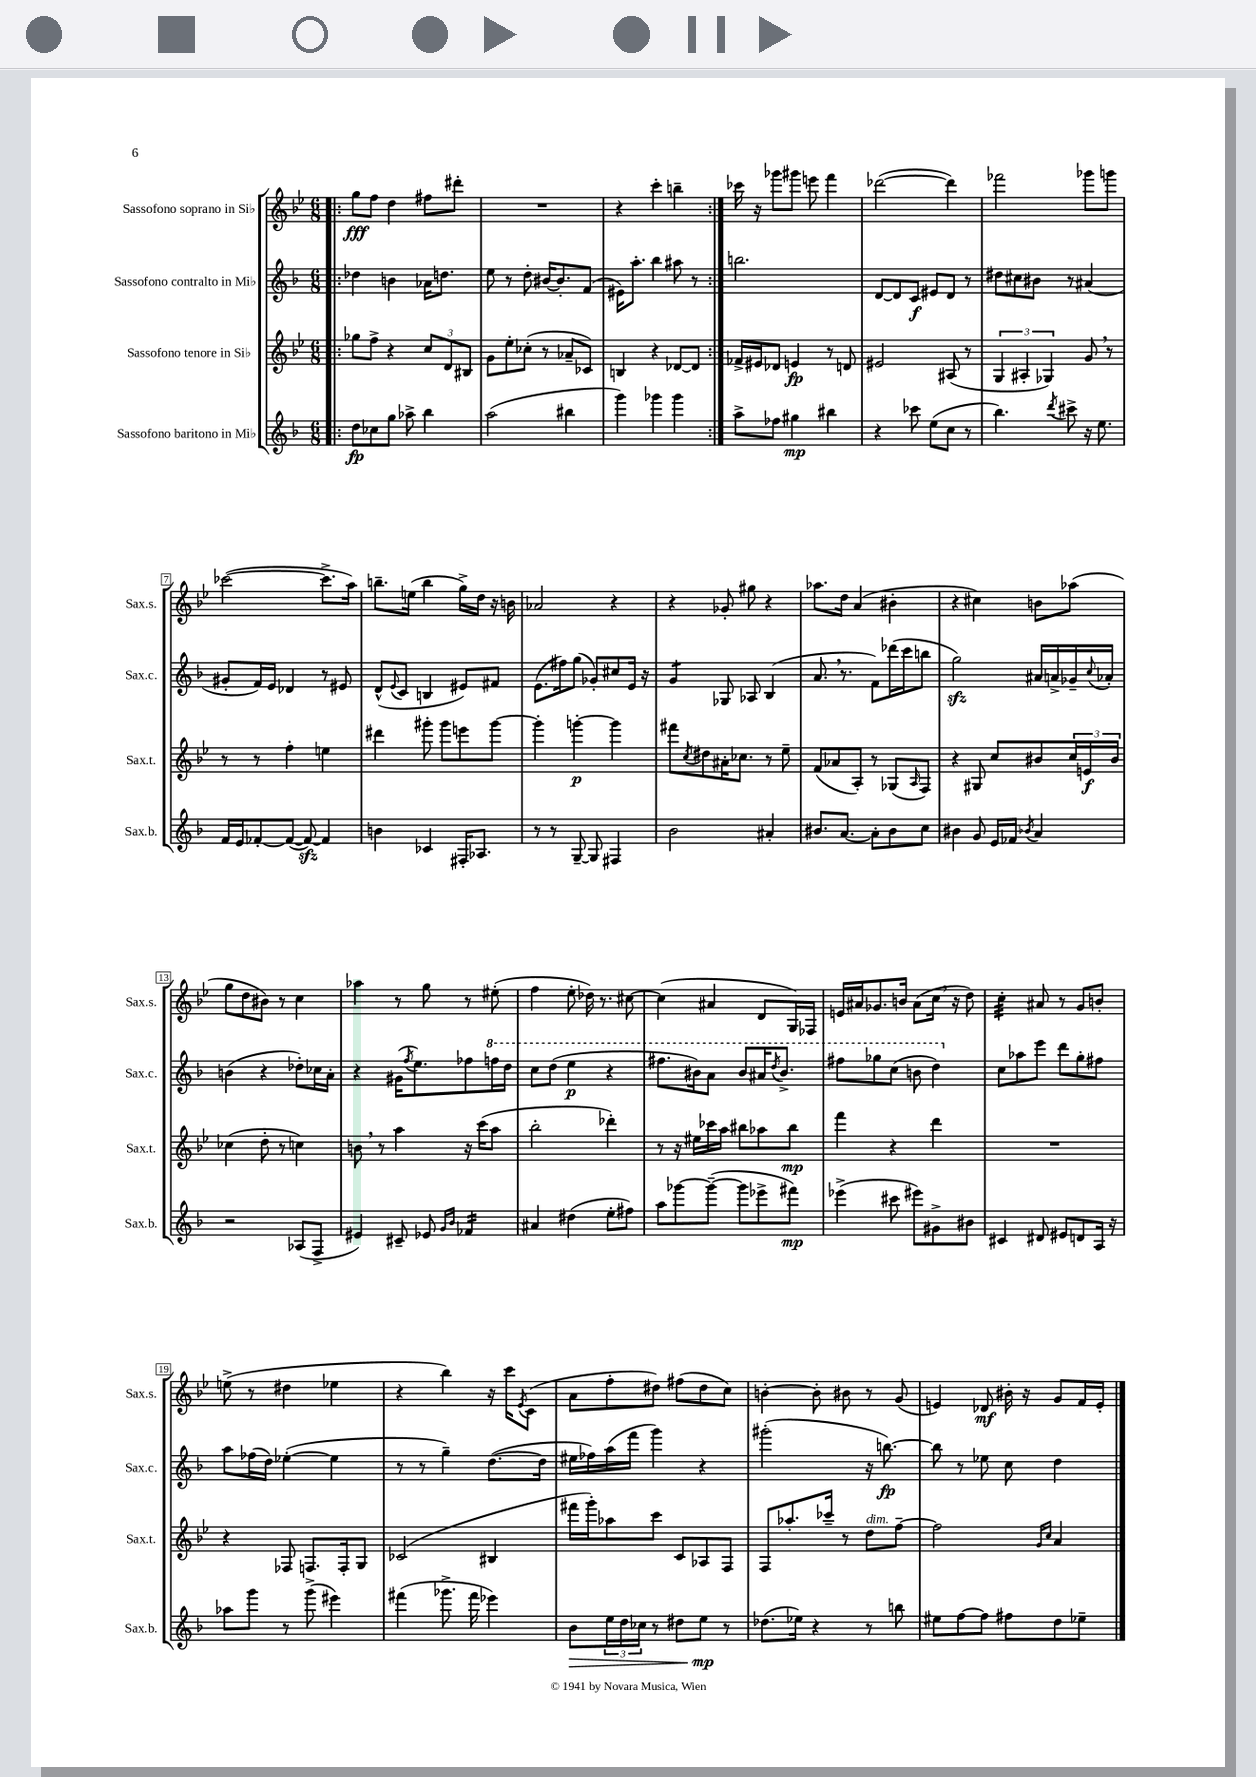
<<
\new StaffGroup <<
\new Staff = "s0" \with { instrumentName = "Sassofono soprano in Sib" shortInstrumentName = "Sax.s." } {
    \clef treble \key bes \major \numericTimeSignature \time 6/8
    \repeat volta 2 { \bar ".|:" g''8\fff f''8 d''4 fis''8 dis'''8-. |
    R2. |
    r4 c'''4-. b''4-- | }
    ces'''16 r16 ges'''8 gis'''8 e'''8 f'''4 |
    des'''2~( des'''4) |
    fes'''2 ges'''8 g'''8 |
    ces'''2~( ces'''8.-> a''16) |
    b''8.-- e''16( b''4 g''16->) d''16 r16 b'16 |
    aes'2 r4 |
    r4 ges'8-. gis''8 r4 |
    aes''8. d''16 a'4( bis'4-. |
    r4 cis''4) b'8 aes''8( |
    g''8 d''8 bis'8) r8 c''4 |
    aes''4 r8 g''8 r8 eis''8-.( |
    f''4 ees''8-. des''16) r8. cis''8~ |
    cis''4( ais'4 d'8 g16) fes16 |
    e'16 ais'16 ges'8. b'16 ais'8( c''16 \breathe r16 d''8) |
    c''4:32-. ais'8 r8 g'8 b'8-. |
    e''8->( r8 dis''4 ees''4 |
    r4 bes''4) r16 c'''16 \acciaccatura { ees'8 } c'8( |
    a'8 f''8-. dis''8) fis''8( dis''8 c''8) |
    b'4~-. b'8-. bis'8 r8 g'8( |
    e'4) des'8\mf bis'16-. r16 g'8 f'16 e'16-. \bar "|." |
}
\new Staff = "s1" \with { instrumentName = "Sassofono contralto in Mib" shortInstrumentName = "Sax.c." } {
    \clef treble \key f \major \numericTimeSignature \time 6/8
    \repeat volta 2 { \bar ".|:" des''4 b'4 aes'16 d''8. |
    e''8 r8 d''8-. bis'16~ bis'8.-. f'8( |
    eis'16) a''8.-. bes''4 ais''8 r8 | }
    b''2. |
    d'8~ d'8 c'8\f eis'8 d'8 r8 |
    dis''8 cis''8 bis'8 r8 ais'4( |
    gis'8-. f'16) e'16 des'4 r8 eis'8 |
    d'8-^( \appoggiatura { e'8 } c'8 b4 eis'8) fis'8 |
    e'8.( fis''16) g''8( ges'8-.) cis''8 e'16 r16 |
    g'4:8 ges8 aes8 bes4( |
    a'8. \breathe r8. f'8) des'''16( c'''16 b''8 |
    g''2\sfz) ais'16 a'16-> ges'16-- \appoggiatura { c''8 } aes'16-. |
    b'4( r4 des''8-.) ces''16 a'16-. |
    r4 gis'16( \acciaccatura { f''8 } e''8.) fes''8 \ottava #1 f'''!16 d'''16 |
    c'''8 d'''8( e'''4\p r4 |
    fis'''8. bis''16) a''8 bis''8 ais''16 \acciaccatura { d'''8 } bis''8.-> |
    fis'''8 ges'''8 c'''8( b''8 d'''4) \ottava #0 |
    c''8 aes''8 e'''8 d'''8 g''8-. fis''8 |
    a''8 fes''16( d''16) ees''4~-.( ees''4 |
    r8 r8 g''4--) d''8.~( d''16 |
    eis''16 fes''16) a''16( f'''16 g'''4) r4 |
    gis'''2-.( r16 b''8.~\fp) |
    b''8 r8 ees''8 c''8 d''4 \bar "|." |
}
\new Staff = "s2" \with { instrumentName = "Sassofono tenore in Sib" shortInstrumentName = "Sax.t." } {
    \clef treble \key bes \major \numericTimeSignature \time 6/8
    \repeat volta 2 { \bar ".|:" ges''8 f''8-> r4 \tuplet 3/2 { c''8 d'8 bis8 } |
    g'8 ees''8-. ces''8-.( r8 aes'8-- ces'8) |
    b4 r4 des'8~ des'8 | }
    fes'16-> eis'16 des'8 e'4\fp r8 d'8 |
    eis'2 ais8( r8 |
    \tuplet 3/2 { g4 ais4-. ges4) } g'8 \breathe r8 |
    r8 r8 f''4-. e''4 |
    dis'''4 gis'''8-. gis'''8 e'''8 gis'''8~ |
    gis'''4-. g'''4~-.\p g'''4 |
    fis'''8 \acciaccatura { c''8 } dis''8 ais'16-. ces''8. r8 ees''8-- |
    f'8( aes'8 a8-.) r8 ges8( \grace { a16 } f8) |
    r4 gis8 c''8 bis'8 \tuplet 3/2 { c''16 e'16\f bis'16 } |
    ces''4( d''8-. r8 c''4) |
    b'8 \breathe r8 a''4 r16 c'''16( a''8 |
    bes''2-. des'''4-.) |
    r8 r16 eis''16 ces'''16 a''16 bis''8 aes''8 bis''8\mp |
    f'''4 r4 d'''4 |
    R2. |
    r4 fes8 f8. f16-. g8 |
    ces'2( bis4 |
    fis'''16 g'''16-.) aes''8 c'''8 c'8 aes8 f8 |
    f8 aes''8.-. ces'''16-- r8 d''8^\markup { \italic "dim." } f''8~-- |
    f''2 \grace { g'16 c''16 } a'4 \bar "|." |
}
\new Staff = "s3" \with { instrumentName = "Sassofono baritono in Mib" shortInstrumentName = "Sax.b." } {
    \clef treble \key f \major \numericTimeSignature \time 6/8
    \repeat volta 2 { \bar ".|:" d''8\fp ces''8 g''8 aes''8-> bes''4 |
    a''2( bis''4 |
    g'''4) ges'''4 ges'''4 | }
    a''8-> fes''8 gis''4\mp bis''4 |
    r4 ces'''8 e''8( c''8 r8 |
    bes''4.) \acciaccatura { d'''8 } cis'''8-> r16 e''8. |
    f'16 e'16 fes'8~-. fes'8~( fes'8~\sfz) fes'4 |
    b'4 ces'4 fis16-. aes8. |
    r8 r8 g8~-- g8 fis4 |
    bes'2 ais'4-. |
    bis'8. a'8.~ a'8-. bis'8 c''8 |
    bis'4 g'8 e'16 fes'16 \acciaccatura { bes'8 } a'4 |
    r2 aes8( f8-> |
    eis'4) cis'8-- ees'8 \grace { g'16 bes'16 } fes'4:16 |
    ais'4 dis''4( e''8-. fis''8) |
    a''8 ges'''8~ ges'''8~--( ges'''8 ees'''8-> fis'''8\mp) |
    ees'''4->( cis'''8 eis'''8) gis'8-> bis'8 |
    cis'4 dis'8 eis'8 d'8 a16 r16 |
    aes''8 g'''8 r8 g'''8->( eis'''4) |
    fis'''4( ges'''8.-> fis'''16 ees'''4) |
    bes'8\> \tuplet 3/2 { e''16 d''16 ces''16 } r8 dis''8 e''8\mp\! r8 |
    des''8.( ees''16) r4 r8 b''8 |
    eis''8 f''8~ f''8 fis''8 d''8 ees''8-- \bar "|." |
}
>>
>>
